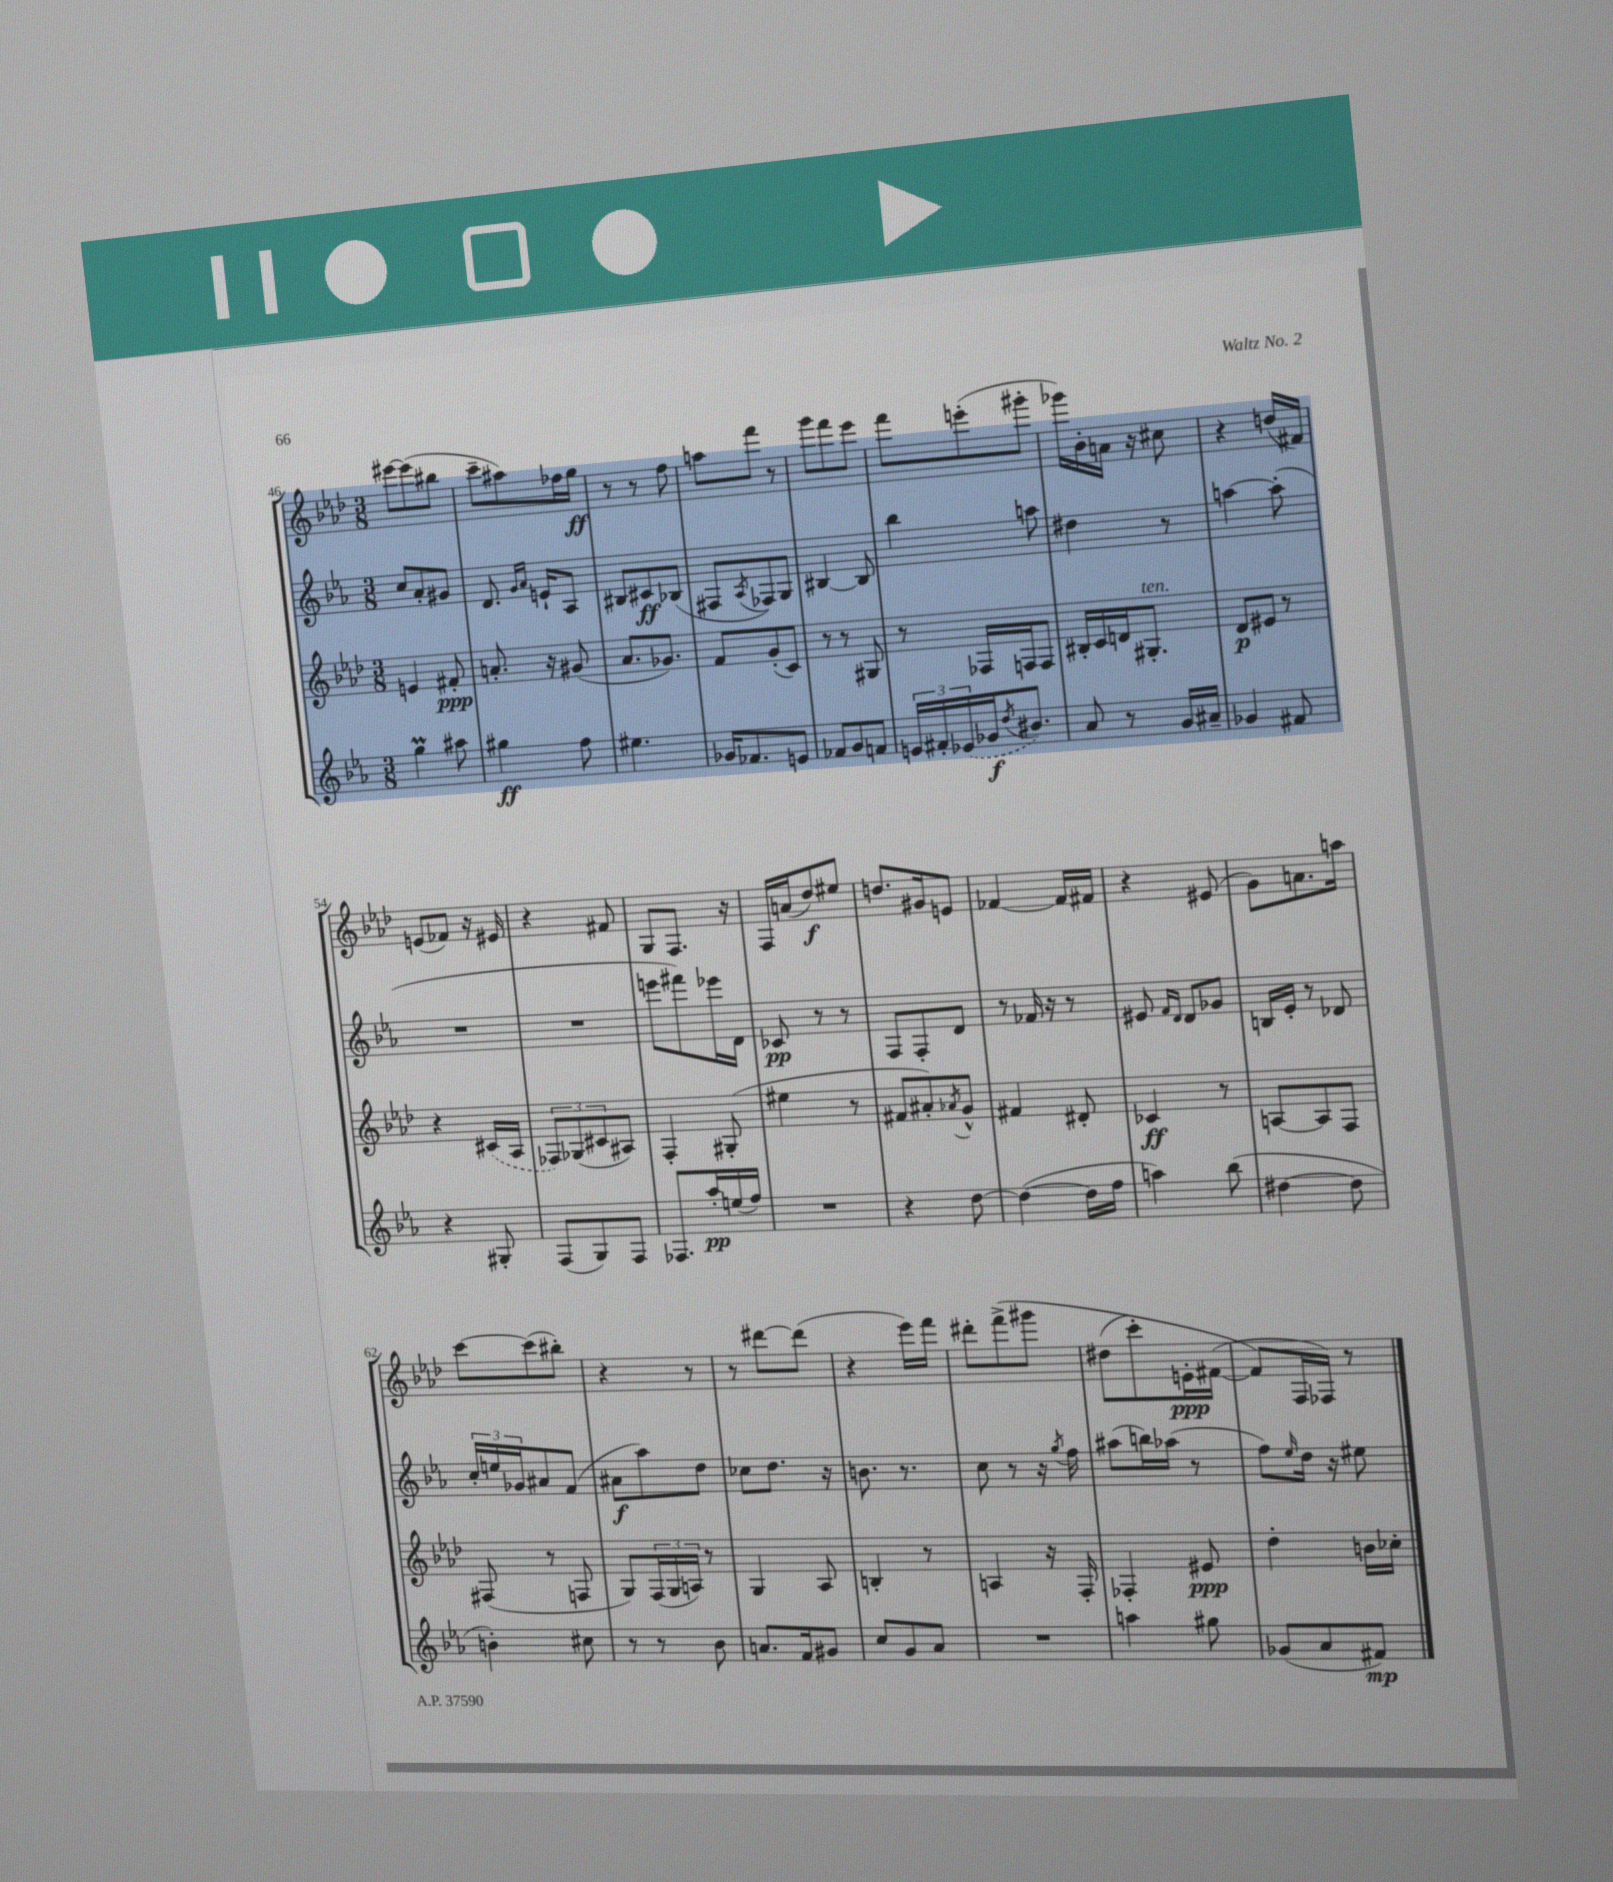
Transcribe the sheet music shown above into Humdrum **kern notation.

**kern	**dynam	**kern	**dynam	**kern	**dynam	**kern	**dynam
*part4	*part4	*part3	*part3	*part2	*part2	*part1	*part1
*staff4	*staff4	*staff3	*staff3	*staff2	*staff2	*staff1	*staff1
*clefG2	*	*clefG2	*	*clefG2	*	*clefG2	*
*k[b-e-a-]	*	*k[b-e-a-d-]	*	*k[b-e-a-]	*	*k[b-e-a-d-]	*
*M3/8	*	*M3/8	*	*M3/8	*	*M3/8	*
=46	=46	=46	=46	=46	=46	=46	=46
4ggm\	.	4en/	.	8cc/L	.	[8eee#X\L	.
.	.	.	.	8a-'/	.	(8eee#\]	.
8aa#X\	.	8f#X'/	ppp	8g#X/J	.	8bb#X\J	.
=47	=47	=47	=47	=47	=47	=47	=47
4gg#X\	ff	8.an'/	.	8.d/	.	8ccc~\L	.
.	.	.	.	.	.	8aa#X\)	.
.	.	.	.	16qqg/LL	.	.	.
.	.	.	.	16qqa-/JJ	.	.	.
.	.	16r	.	16en`/KL	.	.	.
8ff\	.	(8g#X/	.	8A-/J	.	16ff-X\L	.
.	.	.	.	.	.	16gg\JJ	ff
=48	=48	=48	=48	=48	=48	=48	=48
4.ee#X\	.	8.a-/L	.	8B#X/L	.	8r	.
.	.	.	.	8c#X/	ff	8r	.
.	.	8.g-X/J)	.	.	.	.	.
.	.	.	.	(8B-X/J	.	8ff\	.
=49	=49	=49	=49	=49	=49	=49	=49
16g-X/KL	.	8f/L	.	8F#X/L	.	8aan\L	.
8.f-X/	.	.	.	.	.	.	.
.	.	.	.	8qA-/	.	.	.
.	.	(8g'/	.	8F-X/)	.	8fff\J	.
8en/J	.	8c/J)	.	8G/J	.	8r	.
=50	=50	=50	=50	=50	=50	=50	=50
8f-X/L	.	8r	.	[4B#X/	.	8ggg\L	.
8g/	.	8r	.	.	.	8fff\	.
8fn/J	.	8G#X/	.	8B#/]	.	8eee-\J	.
=51	=51	=51	=51	=51	=51	=51	=51
24en/LL	.	8r	.	4bb-\	.	8fff\L	.
24f#X'/	.	.	.	.	.	.	.
(24e-X/	.	.	.	.	.	.	.
16g-X/J	f	16F-X/LL	.	.	.	(8eeen'\	.
8qdd/	.	.	.	.	.	.	.
8.b#X/J)	.	16Fn/J	.	.	.	.	.
.	.	8F/J	.	8aan\	.	8ggg#X'\J	.
=52	=52	=52	=52	=52	=52	=52	=52
8a-/	.	16B#X'/LL	.	4dd#X\	.	16ggg-X\LL)	.
.	.	16c/	.	.	.	16b-'\	.
8r	.	16dn/J	.	.	.	16an\JJ	.
!	!	!LO:TX:a:i:t=ten.	!	!	!	!	!
.	.	8.G#X'/J	.	.	.	16r	.
16g/LL	.	.	.	8r	.	8cc#X\	.
16a#X~/JJ	.	.	.	.	.	.	.
=53	=53	=53	=53	=53	=53	=53	=53
4g-X/	.	8d-/L	p	[4aan\	.	4r	.
.	.	8e#X/J	.	.	.	.	.
8f#X/	.	8r	.	(8aa'\]	.	(16ddn/LL	.
.	.	.	.	.	.	16f#X/JJ)	.
!!LO:LB:g=z
=54	=54	=54	=54	=54	=54	=54	=54
4r	.	4r	.	4.r	.	(8en/L	.
.	.	.	.	.	.	8f-X/J)	.
8G#X'/	.	(16c#X/LL	.	.	.	16r	.
.	.	16A-/JJ	.	.	.	16e#X/	.
=55	=55	=55	=55	=55	=55	=55	=55
(8F/L	.	12F-X/L)	.	4.r	.	4r	.
.	.	(12G-X/	.	.	.	.	.
8G/)	.	.	.	.	.	.	.
.	.	12c#X/	.	.	.	.	.
8F/J	.	8A#X/J)	.	.	.	8f#X/	.
=56	=56	=56	=56	=56	=56	=56	=56
8.F-X/L	.	4F'/	.	8eeen\L	.	8G/L	.
.	.	.	.	8fff#X\)	.	8.F/J	.
16aa-'/L	pp	.	.	.	.	.	.
(16een/	.	(8G#X'/	.	16eee-X\L	.	.	.
16ff/JJ)	.	.	.	16d\JJ	.	16r	.
=57	=57	=57	=57	=57	=57	=57	=57
4.r	.	4ee#X\	.	8c-X/	pp	16F/LL	.
.	.	.	.	.	.	(16an/J	.
.	.	.	.	8r	.	8dd-/)	f
.	.	8r	.	8r	.	8ee#X/J	.
=58	=58	=58	=58	=58	=58	=58	=58
4r	.	8f#X/L	.	8F/L	.	8.ddn/L	.
.	.	8a#X'/)	.	8F'/	.	.	.
.	.	.	.	.	.	16g#X/k	.
.	.	8qa-X/	.	.	.	.	.
[8dd\	.	8g^^/J	.	8d/J	.	8en/J	.
=59	=59	=59	=59	=59	=59	=59	=59
(4dd\_	.	4f#X/	.	8r	.	[4f-X/	.
.	.	.	.	16f-X/	.	.	.
.	.	.	.	16r	.	.	.
16dd\LL]	.	8d#X'/	.	8r	.	16f-/LL]	.
16ff\JJ	.	.	.	.	.	16f#X/JJ	.
=60	=60	=60	=60	=60	=60	=60	=60
4aan\)	.	4c-X/	ff	8e#X/	.	4r	.
.	.	.	.	16qqf/LL	.	.	.
.	.	.	.	16qqd/JJ	.	.	.
.	.	.	.	8d/L	.	.	.
(8bb-\	.	8r	.	8g-X/J	.	(8e#X/	.
=61	=61	=61	=61	=61	=61	=61	=61
[4dd#X\	.	[8An/L	.	16Bn/LL	.	8g\L)	.
.	.	.	.	16e-'/JJ	.	.	.
.	.	8A/]	.	8r	.	8.an\	.
8dd#\]	.	8F/J	.	8d-X/	.	.	.
.	.	.	.	.	.	16aan\Jk	.
!!LO:LB:g=z
=62	=62	=62	=62	=62	=62	=62	=62
4bn'\)	.	(8F#X/	.	24cc'/LL	.	[8ccc\L	.
.	.	.	.	24een/	.	.	.
.	.	.	.	24g-X/J	.	.	.
.	.	8r	.	8a#X/	.	(8ccc\]	.
8cc#X\	.	8Fn/	.	(8f/J	.	8bb#X'\J)	.
=63	=63	=63	=63	=63	=63	=63	=63
8r	.	8G/L)	.	8a#X\L	f	4r	.
8r	.	(24F/L	.	8aa-\)	.	.	.
.	.	24G/	.	.	.	.	.
.	.	24An/JJ)	.	.	.	.	.
8b-\	.	8r	.	8dd\J	.	8r	.
=64	=64	=64	=64	=64	=64	=64	=64
8.an/L	.	4G/	.	8cc-X\L	.	8r	.
.	.	.	.	8.dd\J	.	[8ddd#X\L	.
16f/k	.	.	.	.	.	.	.
8g#X/J	.	8A-/	.	.	.	(8ddd#\J]	.
.	.	.	.	16r	.	.	.
=65	=65	=65	=65	=65	=65	=65	=65
8cc/L	.	4Bn'/	.	8.bn\	.	4r	.
8g/	.	.	.	.	.	.	.
.	.	.	.	8.r	.	.	.
8a-/J	.	8r	.	.	.	16eee-\LL)	.
.	.	.	.	.	.	16fff\JJ	.
=66	=66	=66	=66	=66	=66	=66	=66
4.r	.	4An/	.	8cc\	.	8ddd#X'\L	.
.	.	.	.	8r	.	(8fff^\	.
.	.	16r	.	16r	.	8ggg#X\J	.
.	.	.	.	8qgg/	.	.	.
.	.	16F'/	.	16ff\	.	.	.
=67	=67	=67	=67	=67	=67	=67	=67
4aan\	.	4F-X'/	.	(8aa#X\L	.	(8dd#X\L	.
.	.	.	.	16bbn\L)	.	8ccc'\)	.
.	.	.	.	(16aa-X\JJ	.	.	.
8gg#X\	.	8e#X/	ppp	8r	.	16en'\L	ppp
.	.	.	.	.	.	([16f#X\JJ	.
=68	=68	=68	=68	=68	=68	=68	=68
(8g-X/L	.	4dd-'\	.	8ff\L)	.	8f#/L])	.
.	.	.	.	16qqee-/	.	.	.
8a-/	.	.	.	16dd\Jk	.	16F/L	.
.	.	.	.	16r	.	16F-X/JJ)	.
8f#X/J)	mp	16bn\LL	.	8ee#X\	.	8r	.
.	.	16cc-X'\JJ	.	.	.	.	.
==	==	==	==	==	==	==	==
*-	*-	*-	*-	*-	*-	*-	*-
